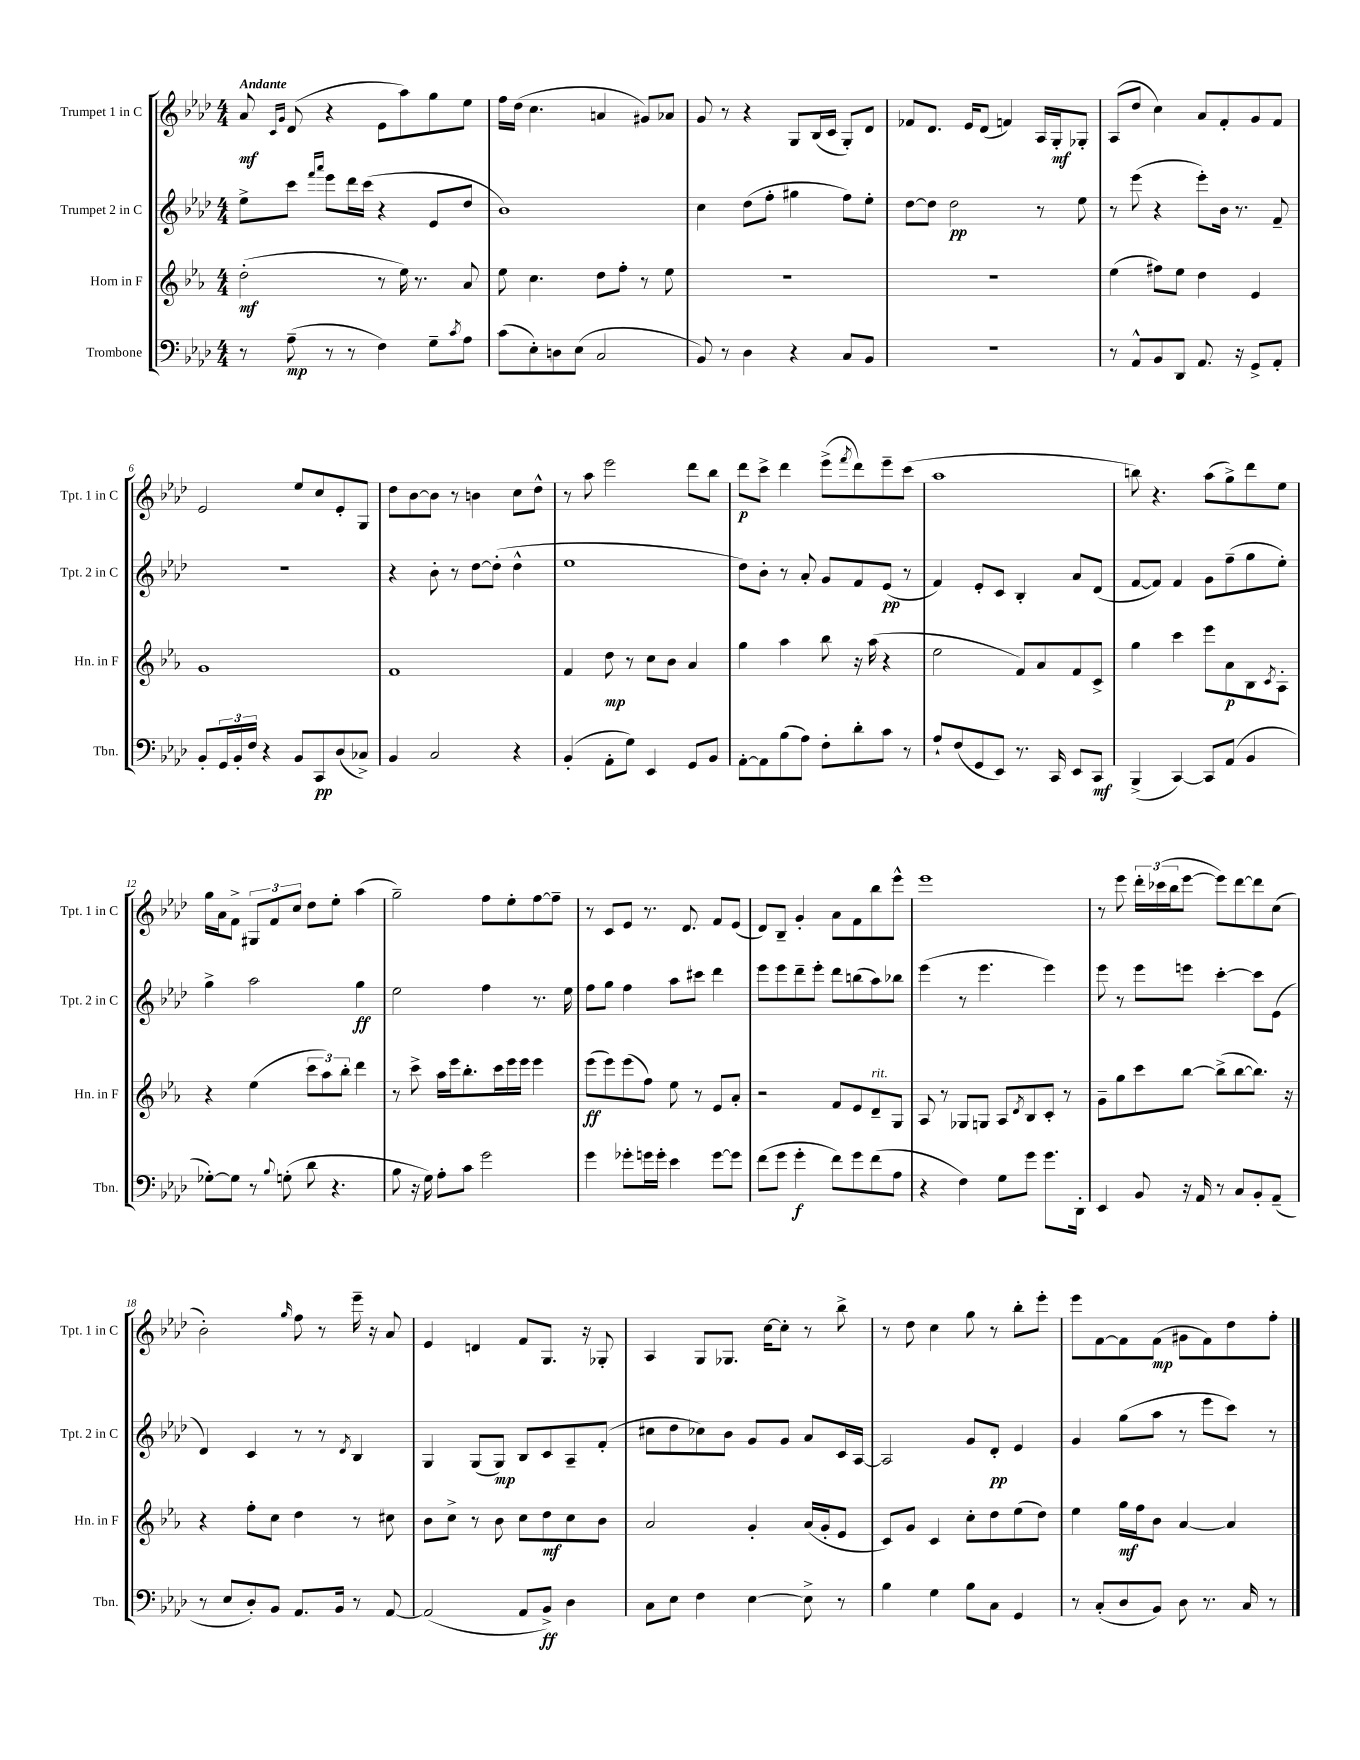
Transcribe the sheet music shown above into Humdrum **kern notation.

**kern	**kern	**kern	**kern
*staff4	*staff3	*staff2	*staff1
*clefF4	*clefG2	*clefG2	*clefG2
*k[b-e-a-d-]	*k[b-e-a-]	*k[b-e-a-d-]	*k[b-e-a-d-]
*M4/4	*M4/4	*M4/4	*M4/4
8r	(2dd'\	8ee-^\L	8a-/
.	.	.	16qqc/LL
.	.	.	16qqg/JJ
(8A-~\	.	8ccc\J	(8d-/
.	.	16qqfff/LL	.
.	.	16qqaaa-/JJ	.
8r	.	8eee-\L	4r
8r	.	16ddd-\L	.
.	.	(16ccc\JJ	.
4F\)	8r	4r	8e-\L
.	16ee-\)	.	8aa-\)
.	8.r	.	.
8G~\L	.	8e-/L	8gg\
8qc/	.	.	.
8A-\J	8a-/	8dd-/J	8ee-\J
=	=	=	=
(8c\L	8ee-\	1b-)	16ff\LL
.	.	.	(16dd-\JJ
8E-'\)	4.cc\	.	4.cc\
8D\	.	.	.
(8E-\J	.	.	.
2C/	8dd\L	.	4a/
.	8ff'\J	.	.
.	8r	.	8g#/L)
.	8ee-\	.	8a-/J
=	=	=	=
8BB-/)	1r	4cc\	8g/
8r	.	.	8r
4D-\	.	(8dd-\L	4r
.	.	8ff'\J	.
4r	.	4gg#\	8G/L
.	.	.	(16B-/L
.	.	.	16c/JJ
8C/L	.	8ff\L)	8G'/L)
8BB-/J	.	8ee-'\J	8d-/J
=	=	=	=
1r	1r	[8dd-\L	8f-/L
.	.	8dd-\]J	8.d-/J
.	.	2dd-\	.
.	.	.	16e-/LK
.	.	.	(8d-/J
.	.	.	4f/)
.	.	8r	16A-/LL
.	.	.	16G'/J
.	.	8ee-\	8G-'/J
=	=	=	=
8r	(4ee-\	8r	(8A-/L
8AA-^^/L	.	(8eee-\	8dd-/J
8BB-/	8ff#\L)	4r	4cc\)
8DD-/J	8ee-\J	.	.
8.AA-/	4dd\	8eee-'\L)	8a-/L
.	.	16b-\Jk	8f'/
16r	.	8.r	.
8GG^/L	4e-/	.	8g/
8AA-'/J	.	8f~/	8f/J
=	=	=	=
8BB-'/L	1g	1r	2e-/
24GG/L	.	.	.
24BB-'/	.	.	.
24F/JJ	.	.	.
4r	.	.	.
8BB-/L	.	.	8ee-/L
8CC/	.	.	8cc/
(8D-/	.	.	8e-'/
8C-^/J)	.	.	8G/J
=	=	=	=
4BB-/	1f	4r	8dd-\L
.	.	.	[8b-\
2C/	.	8b-'\	8b-\]J
.	.	8r	8r
.	.	[8dd-\L	4b\
.	.	(8dd-'\]J	.
4r	.	4dd-^^\	8cc\L
.	.	.	8dd-^^\J
=	=	=	=
(4BB-'/	4f/	1ee-	8r
.	.	.	8aa-\
8AA-'\L	8dd\	.	2eee-\
8G\J)	8r	.	.
4EE-/	8cc\L	.	.
.	8b-\J	.	.
8GG/L	4a-/	.	8ddd-\L
8BB-/J	.	.	8bb-\J
=	=	=	=
[8AA-'\L	4gg\	8dd-\L)	8ddd-\L
8AA-\]	.	8b-'\J	8ccc^\J
(8B-\	4aa-\	8r	4ddd-\
8A-\J)	.	8a-'/	.
8F'\L	8bb-\	8g/L	(8eee-^\L
.	.	.	8qfff/
8d-'\	16r	8f/	8ddd-\)
.	(16aa-\	.	.
8c\J	4r	(8e-/J	8eee-~\
8r	.	8r	(8ccc\J
=	=	=	=
8A-`/L	2ee-\	4f/)	1aa-
(8F/	.	.	.
8GG/	.	8e-'/L	.
8EE-/J)	.	8c/J	.
8.r	8f/L)	4B-'/	.
.	8a-/	.	.
16CC/	.	.	.
8EE-/L	8f/	8a-/L	.
8CC/J	8c^/J	(8d-/J	.
=	=	=	=
(4BBB-^/	4gg\	[8f/L	8bb\)
.	.	8f/]J)	4.r
[4CC/)	4ccc\	4f/	.
8CC/]L	8eee-\L	8g\L	(8aa-\L
(8AA-/J	8a-\	(8ff~\	8gg^\)
4BB-/	8B-\	8gg\	8ddd-\
.	8qc/	.	.
.	8A-'\J	8ee-'\J)	8ee-\J
=	=	=	=
[8G-'\L)	4r	4gg^\	16gg\LL
.	.	.	16a-\J
8G-\]J	.	.	8f^\J
8r	(4ee-\	2aa-\	12G#/L
.	.	.	12f/
8qqB-/	.	.	.
(8G'\	.	.	.
.	.	.	12cc/J
8d-\	12ccc\L	.	8dd-\L
.	12aa-\)	.	.
4.r	.	.	8ee-'\J
.	12bb-'\J	.	.
.	4ddd\	4gg\	(4aa-\
=	=	=	=
8B-\	8r	2ee-\	2gg~\)
16r	8ccc^\	.	.
16G\)	.	.	.
8A-'\L	16aa-\LL	.	.
.	16eee-\J	.	.
8c\J	8.bb-'\	.	.
2g\	.	4ff\	8ff\L
.	16ccc\L	.	.
.	16eee-\	.	8ee-'\
.	16eee-\JJ	.	.
.	4eee-\	8.r	[8ff\
.	.	.	8ff~\]J
.	.	16ee-\	.
=	=	=	=
4g\	(8eee-\L	8ff\L	8r
.	8eee-\)	8gg\J	8c/L
8g-'\L	(8eee-\	4ff\	8e-/J
16g\L	8ff\J)	.	8.r
16g'\JJ	.	.	.
4e-\	8ee-\	8aa-\L	.
.	.	.	8.d-/
.	8r	8ccc#\J	.
[8g\L	8e-/L	4ddd-\	8f/L
8g\]J	8a-'/J	.	(8e-/J
=	=	=	=
(8f\L	2r	8eee-\L	8d-/L)
8g\J	.	8eee-\	8B-~/J
4g'\	.	8ddd-~\	4g'/
.	.	8eee-'\J	.
8f\L)	8f/L	8ddd-\L	8a-\L
8g\	8e-/	(8bb\	8f\
(8f\	8d~/	8aa-\)	8bb-\
8A-\J	8G/J	8bb-\J	8eee-^^\J
=	=	=	=
4r	8A-/	(4eee-\	1eee-
.	8r	.	.
4F\)	8G-/L	8r	.
.	8G/J	4.eee-\	.
8G\L	8A-/L	.	.
.	8qd/	.	.
8g\J	8B-/	.	.
8.g\L	8c'/J	4eee-\)	.
.	8r	.	.
16DD-'\Jk	.	.	.
=	=	=	=
4EE-/	8g~\L	8eee-\	8r
.	8gg\	8r	8eee-\
8BB-/	8ccc\	8eee-\L	24ddd-'\LL
.	.	.	(24ccc-\
.	.	.	24bb-\J
16r	[8bb-\J	8eee\J	[8eee-\J
16AA-/	.	.	.
8r	(8bb-^\]L	[4ccc'\	8eee-\]L)
8C/L	[8bb-\	.	[8ddd-\
8BB-'/	8.bb-\]J)	8ccc\]L	8ddd-\]
(8AA-~/J	.	(8e-\J	(8cc\J
.	16r	.	.
=	=	=	=
8r	4r	4d-/)	2b-'\)
8E-/L	.	.	.
8D-'/)	8ff'\L	4c/	.
8BB-/J	8cc\J	.	.
.	.	.	16qqgg/
8.AA-/L	4dd\	8r	8ff\
.	.	8r	8r
16BB-/Jk	.	.	.
.	.	8qd-/	.
8r	8r	4B-/	16eee-~\
.	.	.	16r
[8AA-/	8cc#\	.	8a-/
=	=	=	=
(2AA-/]	8b-\L	4G/	4e-/
.	8cc^\J	.	.
.	8r	(8G/L	4d/
.	8b-\	8G/J)	.
8AA-/L	8cc\L	8B-/L	8f/L
8BB-^/J)	8dd\	8c/	8.G/J
4D-\	8cc\	8A-~/	.
.	.	.	16r
.	8b-\J	(8f'/J	8G-'/
=	=	=	=
8C\L	2a-/	8cc#\L	4A-/
8E-\J	.	8dd-\	.
4F\	.	8cc-\)	8G/L
.	.	8b-\J	8.G-/J
[4E-\	4g'/	8g/L	.
.	.	.	[16cc\LK
.	.	8g/J	8cc'\]J
8E-^\]	(16a-/LL	8a-/L	8r
.	16g'/J	.	.
8r	8e-/J	16c/L	8bb-^\
.	.	[16A-/JJ	.
=	=	=	=
4B-\	8c/L)	2A-/]	8r
.	8g/J	.	8dd-\
4G\	4c/	.	4cc\
8B-\L	8cc'\L	8g/L	8gg\
8C\J	8dd\	8d-'/J	8r
4GG/	(8ee-\	4e-/	8bb-'\L
.	8dd\J)	.	8eee-'\J
=	=	=	=
8r	4ee-\	4g/	8eee-\L
(8C'/L	.	.	[8f\
8D-/	16gg\LL	(8gg\L	8f\]
.	16ff\J	.	.
8BB-/J)	8b-\J	8aa-\J	(8f\J
8D-\	[4a-/	8r	8g#\L
8.r	.	8eee-\L	8f\)
.	4a-/]	8ccc\J)	8dd-\
16C/	.	.	.
8r	.	8r	8ff'\J
==	==	==	==
*-	*-	*-	*-
